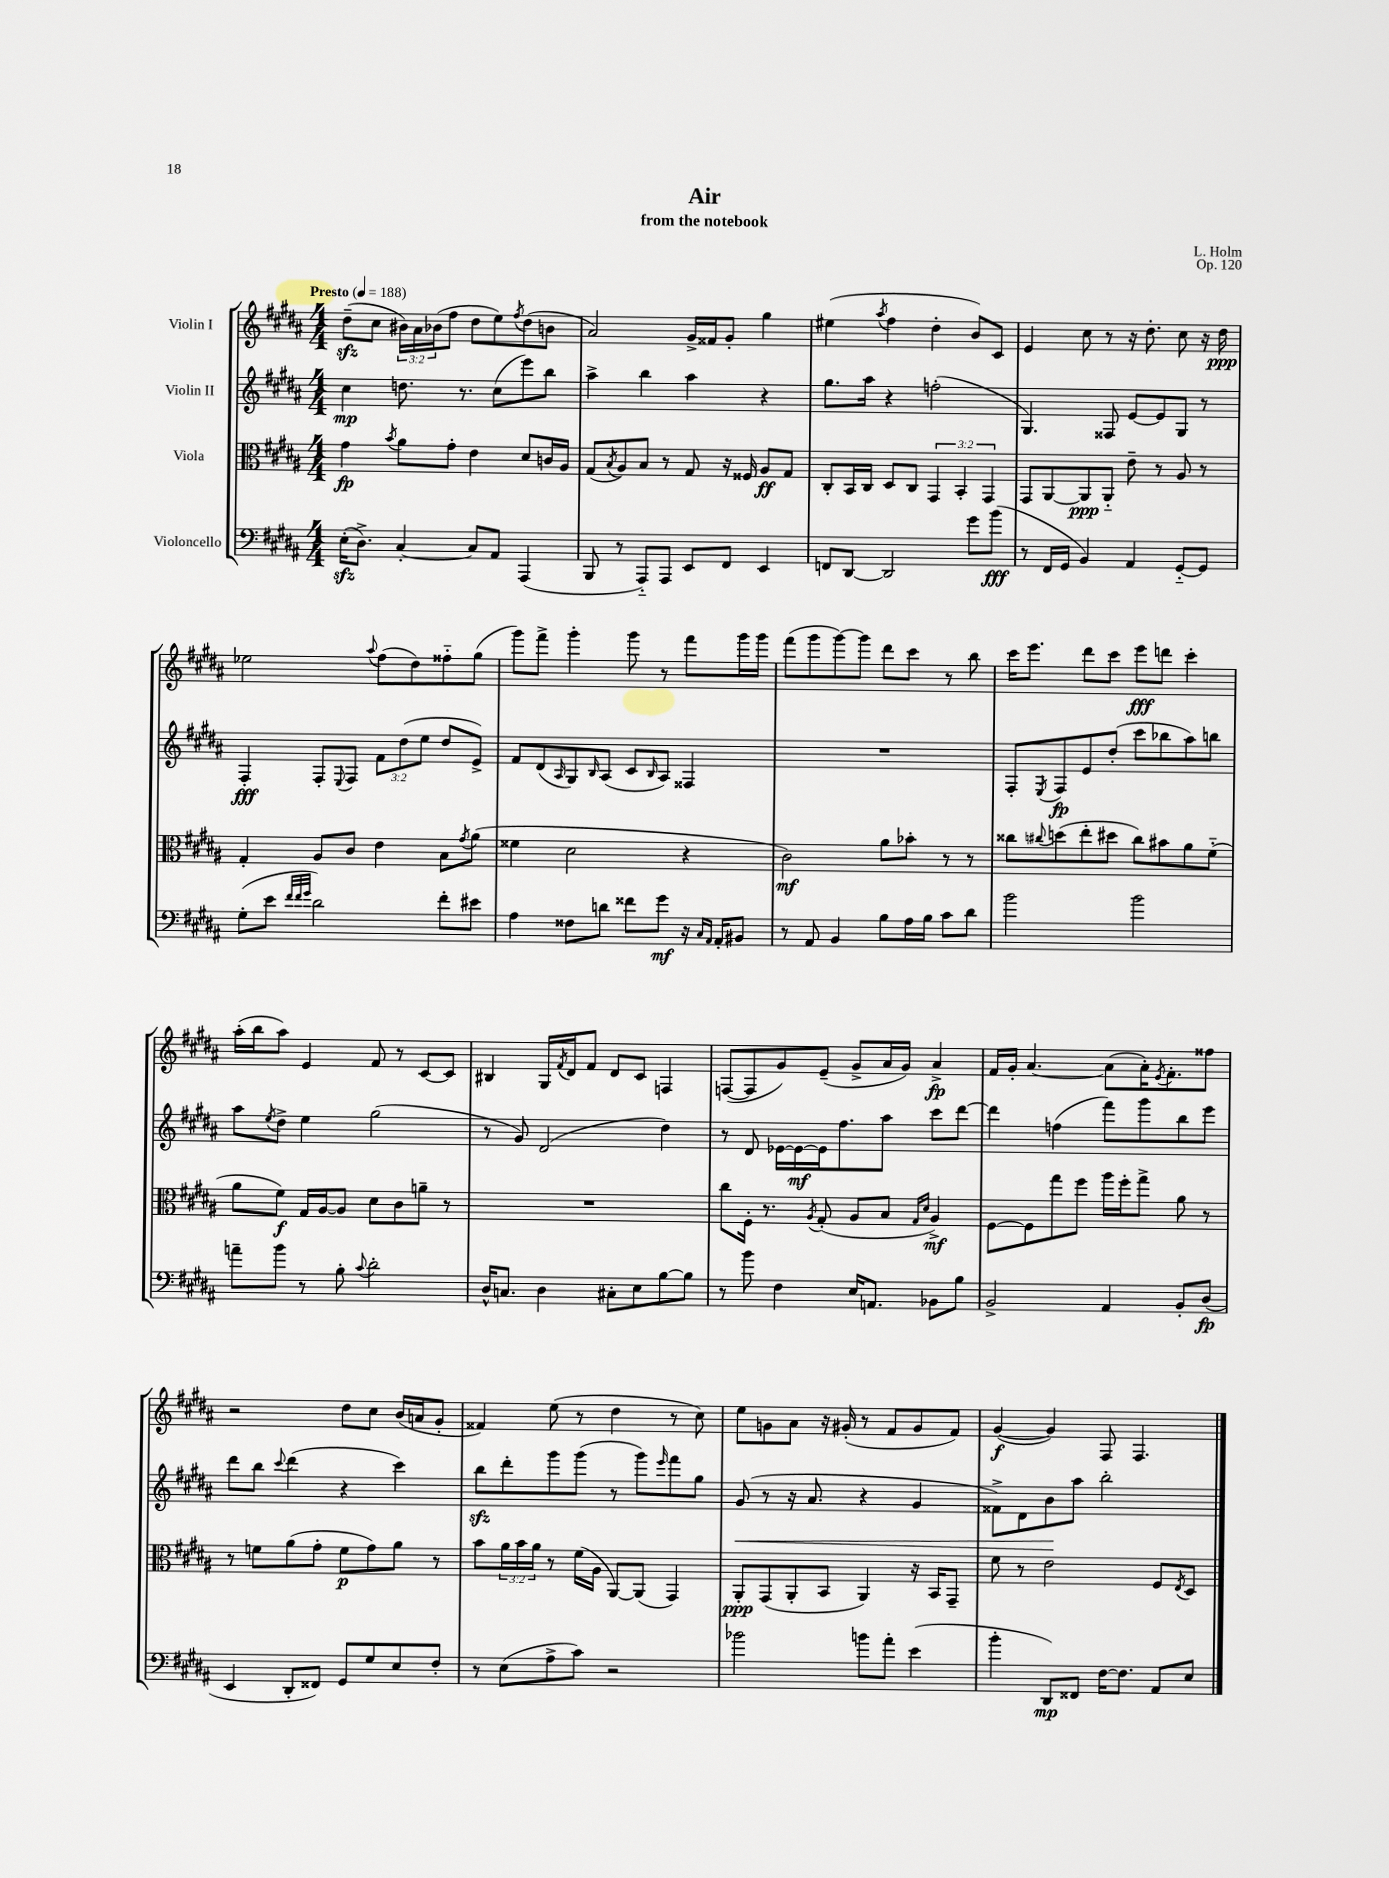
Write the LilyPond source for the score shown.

\header { title = "Air" composer = "L. Holm" subtitle = "from the notebook" opus = "Op. 120" }
<<
\new StaffGroup <<
\new Staff = "s0" \with { instrumentName = "Violin I" } {
    \clef treble \key b \major \numericTimeSignature \time 4/4 \override Staff.TupletNumber.text = #tuplet-number::calc-fraction-text \tempo "Presto" 4 = 188
    dis''8--\sfz( cis''8 \tuplet 3/2 { bis'16) ais'16 bes'16( } fis''8 dis''8 e''8) \acciaccatura { fis''8 } dis''8( b'8 |
    ais'2) gis'16-> fisis'16 gis'8-. gis''4 |
    eis''4( \acciaccatura { ais''8 } fis''4 dis''4-. b'8) cis'8 |
    e'4 cis''8 r8 r16 dis''8.-. cis''8 r16 dis''16\ppp |
    ees''2 \appoggiatura { ais''8 } fis''8( dis''8) fisis''8-_ gis''8( |
    gis'''8) fis'''8-> gis'''4-. gis'''8 r8 fis'''8 gis'''16 gis'''16 |
    fis'''8( gis'''8 gis'''8~) gis'''8 dis'''8 cis'''8 r8 b''8 |
    cis'''16 e'''8. dis'''8 cis'''8 e'''8\fff d'''8 cis'''4-. |
    ais''16-.( b''16 ais''8) e'4 fis'8 r8 cis'8~ cis'8 |
    bis4 gis16 \acciaccatura { fis'8 } dis'16 fis'8 dis'8 cis'8 f4 |
    f8~( f8 gis'8) e'8--( gis'8-> ais'16 gis'16) ais'4->\fp |
    fis'16 gis'16-. ais'4.~ ais'8( ais'16-.) \acciaccatura { e'8 } fis'8.-. fisis''8 |
    r2 dis''8 cis''8 b'16( a'16 gis'8-. |
    fisis'4) e''8( r8 dis''4 r8 cis''8) |
    e''8 g'8 ais'8 r16 gis'16-.( r8 fis'8 gis'8 fis'8) |
    gis'4~\f( gis'4) fis8 fis4. \bar "|." |
}
\new Staff = "s1" \with { instrumentName = "Violin II" } {
    \clef treble \key b \major \numericTimeSignature \time 4/4 \override Staff.TupletNumber.text = #tuplet-number::calc-fraction-text
    cis''4\mp d''8. r8. cis''8( e'''8) b''8 |
    ais''4-> b''4 ais''4 r4 |
    gis''8. ais''16 r4 f''2-.( |
    gis4.) fisis8 e'8~ e'8 gis8 r8 |
    fis4-.\fff fis8-. \appoggiatura { e8 } fis8 \tuplet 3/2 { fis'8 dis''8( e''8 } dis''8 e'8->) |
    fis'8 dis'8( \grace { ais16 } gis8) \grace { b16 } ais8( cis'8 \grace { b16 } ais8) fisis4 |
    R1 |
    fis8-. \acciaccatura { e8 } fis8\fp e'8 dis''8-.( cis'''8 bes''8 ais''8) b''8 |
    ais''8 \acciaccatura { e''8 } dis''8-> e''4 gis''2( |
    r8 gis'8) dis'2( dis''4) |
    r8 dis'8 ees'16~ ees'16~\mf ees'16 fis''8. ais''8 cis'''8 dis'''8~ |
    dis'''4 f''4( fis'''8) gis'''8 b''8 e'''8 |
    dis'''8 b''8 \appoggiatura { cis'''8 } dis'''4( r4 cis'''4) |
    b''8\sfz dis'''8-. gis'''8 gis'''8( r8 gis'''8) \grace { e'''16 } fis'''8 gis''8 |
    gis'8\<( r8 r16 ais'8. r4 gis'4 |
    fisis'8->) dis'8 b'8\! ais''8 b''2-. \bar "|." |
}
\new Staff = "s2" \with { instrumentName = "Viola" } {
    \clef alto \key b \major \numericTimeSignature \time 4/4 \override Staff.TupletNumber.text = #tuplet-number::calc-fraction-text
    gis'4\fp \acciaccatura { b'8 } ais'8 gis'8-. e'4 dis'8 c'16 ais16 |
    gis8( \acciaccatura { b8 } ais8) b8 r8 gis8 r16 fisis16 ais8\ff gis8 |
    cis8-. b,16 cis16 dis8 cis8 \tuplet 3/2 { gis,4 b,4-. gis,4 } |
    gis,8 ais,8~ ais,8\ppp ais,8-_ e'8-- r8 ais8 r8 |
    gis4-. ais8 cis'8 e'4 b8 \acciaccatura { gis'8 } ais'8( |
    fisis'4 dis'2 r4 |
    cis'2\mf) ais'8 bes'8-. r8 r8 |
    cisis''8 \appoggiatura { cis''8 } d''8( e''8-. dis''8 cis''8) bis'8 ais'8 fis'8-_( |
    ais'8 fis'8\f) gis16 ais16~ ais8 dis'8 cis'8 a'8-- r8 |
    R1 |
    cis''8 fis16-. r8. \acciaccatura { ais8 } gis8-.( ais8 b8 \grace { gis16 dis'16 } ais4->\mf) |
    fis8~ fis8 gis''8 fis''8 ais''16 fis''16-. gis''8-> ais'8 r8 |
    r8 f'8 ais'8( gis'8-. f'8\p gis'8) ais'8 r8 |
    b'8 \tuplet 3/2 { ais'16 b'16 ais'16 } r8 fis'16( ais16 ais,8~) ais,8( gis,4) |
    ais,8-.\ppp gis,8( ais,8-. b,8 ais,4) r16 b,16 gis,8-- |
    fis'8 r8 e'2 fis8 \acciaccatura { e8 } dis8 \bar "|." |
}
\new Staff = "s3" \with { instrumentName = "Violoncello" } {
    \clef bass \key b \major \numericTimeSignature \time 4/4
    e16-.\sfz( dis8.->) cis4~-. cis8 ais,8 ais,,4( |
    b,,8 r8 ais,,8-_) ais,,8 e,8 fis,8 e,4 |
    f,8 dis,8~ dis,2 gis'8 b'8\fff( |
    r8 fis,16 gis,16 b,4) ais,4 gis,8~-_ gis,8 |
    gis8-.( e'8 \grace { fis'32 fis'32 gis'32 } dis'2) fis'8-. eis'8 |
    ais4 fisis8 d'8 fisis'8 gis'8\mf r16 \grace { cis16 ais,16 } ais,16-. bis,8 |
    r8 ais,8 b,4 b8 ais16 b16 cis'8 dis'8 |
    b'2 b'2 |
    a'8-- b'8 r8 b8-. \appoggiatura { cis'8 } dis'2-. |
    dis16-^ c8. dis4 cis8-. e8 b8~ b8 |
    r8 b'8 fis4 e16 a,8. bes,8 b8 |
    b,2-> ais,4 b,8-. dis8\fp( |
    e,4 dis,8-. fisis,8) gis,8 gis8 e8 fis8-. |
    r8 e8( ais8-> cis'8) r2 |
    bes'2 b'8 ais'8-. e'4( |
    b'4-. dis,8\mp) fisis,8 fis16~ fis8. ais,8 e8 \bar "|." |
}
>>
>>
\layout { \context { \Score \remove "Bar_number_engraver" } }
